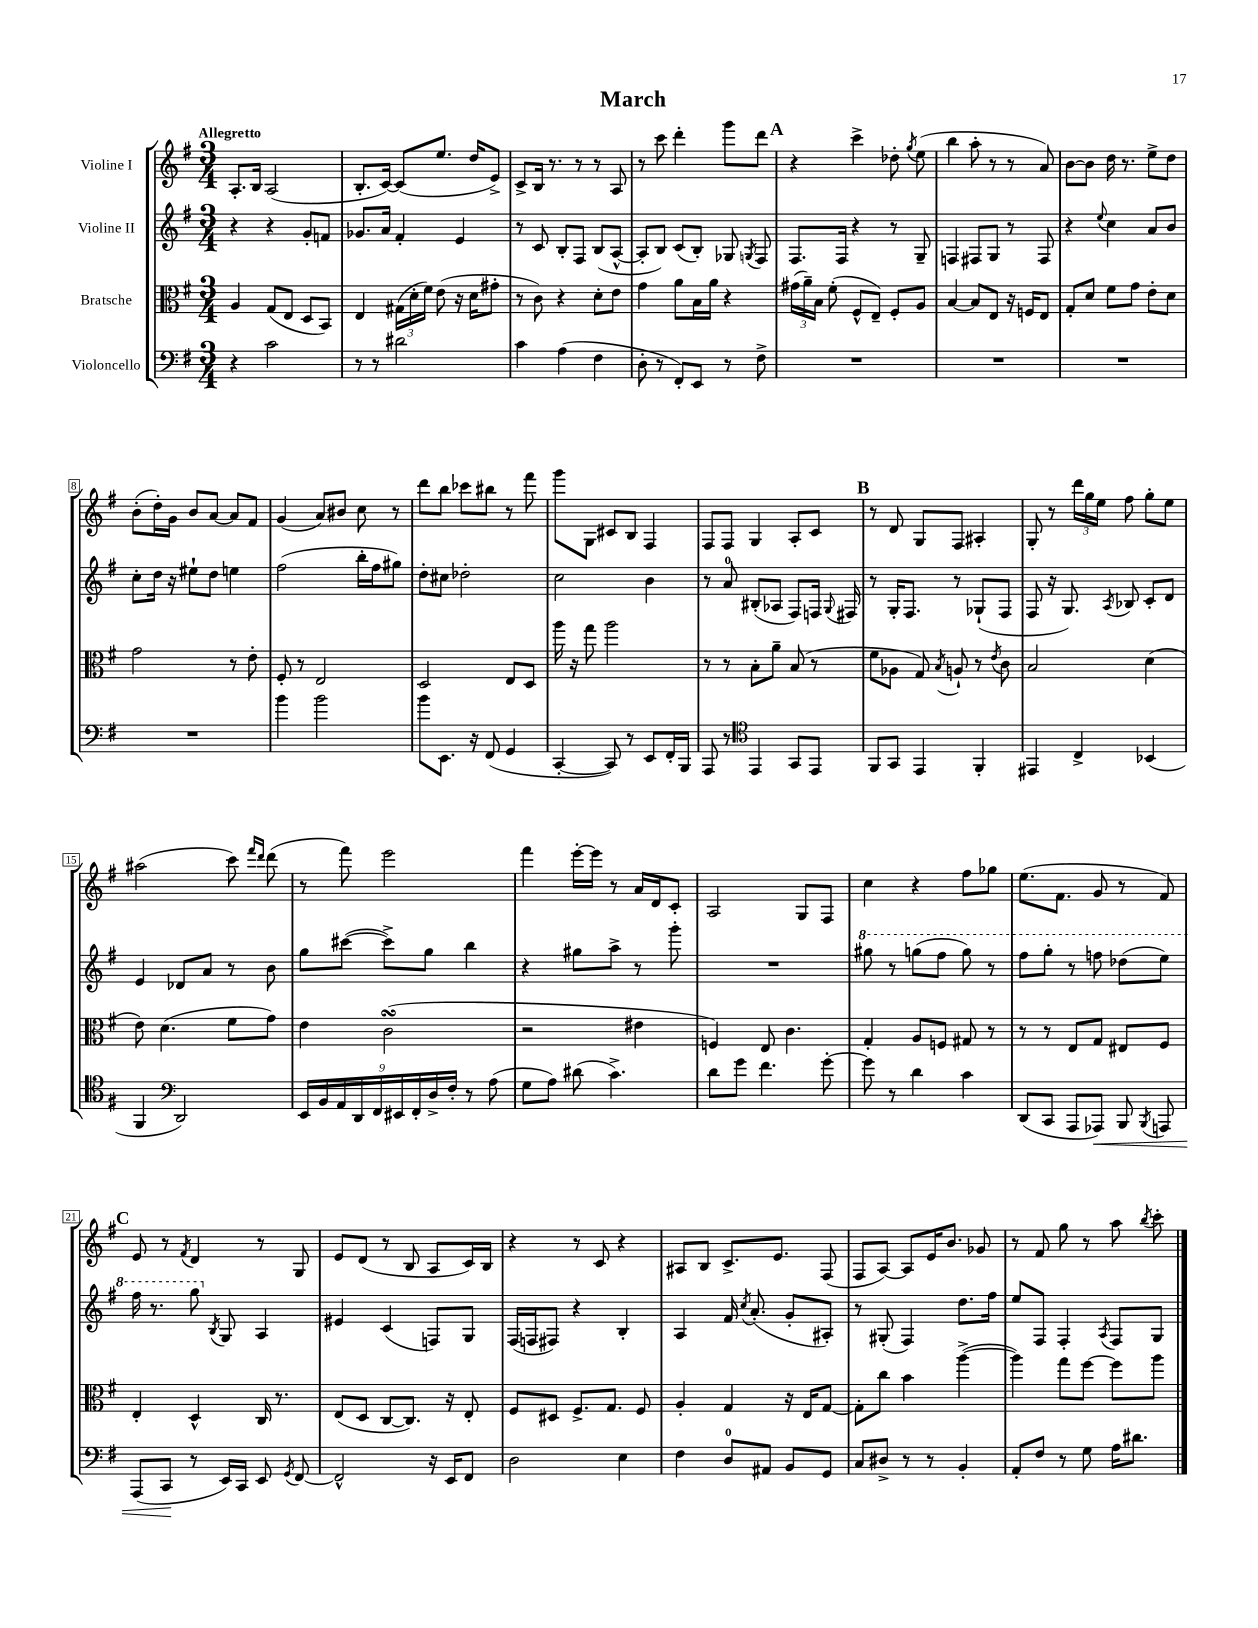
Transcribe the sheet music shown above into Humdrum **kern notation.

**kern	**dynam	**kern	**kern	**kern
*part4	*part4	*part3	*part2	*part1
*staff4	*staff4	*staff3	*staff2	*staff1
*I"Violoncello	*	*I"Bratsche	*I"Violine II	*I"Violine I
*clefF4	*	*clefC3	*clefG2	*clefG2
*k[f#]	*	*k[f#]	*k[f#]	*k[f#]
*M3/4	*	*M3/4	*M3/4	*M3/4
=1	=1	=1	=1	=1
!	!	!	!	!LO:TX:a:B:t=Allegretto
4r	.	4A/	4r	8.A'/L
.	.	.	.	16B/Jk
2c\	.	(8G/L	4r	(2A/
.	.	8E/J	.	.
.	.	8D/L	8g'/L	.
.	.	8BB/J)	8fn/J	.
=2	=2	=2	=2	=2
8r	.	4E/	8.g-X/L	8.B'/L
8r	.	.	.	.
.	.	.	16a/Jk	[16c/Jk)
2d#X\	.	(24G#X\LL	4f#'/	(8c/L]
.	.	24d'\	.	.
.	.	24f#\JJ)	.	.
.	.	(8e\	.	8.ee/J
.	.	16r	4e/	.
.	.	16d\KL	.	16dd/KL
.	.	8g#X'\J	.	8e^/J)
=3	=3	=3	=3	=3
4c\	.	8r	8r	8c^/L
.	.	8c\)	8c/	16B/Jk
.	.	.	.	8.r
(4A\	.	4r	8B'/L	.
.	.	.	8F#/J	8r
4F#\	.	8d'\L	(8B/L	8r
.	.	8e\J	[8A^^/J	8A/
=4	=4	=4	=4	=4
8D'\	.	4g\	8A'/L]	8r
8r	.	.	8B/J)	8ccc\
8FF#'/L)	.	8a\L	(8c/L	4ddd'\
8EE/J	.	16B\L	8B'/J)	.
.	.	16a\JJ	.	.
8r	.	4r	8G-X/	8ggg\L
.	.	.	8qGn/	.
8F#^\	.	.	8F#/	8ddd\J
!!LO:REH:place=s1:t=A
=5	=5	=5	=5	=5
2.r	.	(24g#X\LL	8.F#/L	4r
.	.	24a~\)	.	.
.	.	24B\JJ	.	.
.	.	(8f#'\	.	.
.	.	.	16F#/Jk	.
.	.	8F#^^/L	4r	4ccc^\
.	.	8E~/J)	.	.
.	.	8F#'/L	8r	8dd-X'\
.	.	.	.	8qgg/
.	.	8A/J	8G~/	(8ee\
=6	=6	=6	=6	=6
2.r	.	[4B/	4Fn/	4bb\
.	.	8B/L]	8F#X/L	8aa'\
.	.	8E/J	8G/J	8r
.	.	16r	8r	8r
.	.	16Fn/KL	.	.
.	.	8E/J	8F#/	8a/)
=7	=7	=7	=7	=7
2.r	.	8G'/L	4r	[8b\L
.	.	8d/J	.	8b\J]
.	.	.	8qqee/	.
.	.	8f#\L	4cc\	16dd\
.	.	.	.	8.r
.	.	8g\J	.	.
.	.	8e'\L	8a/L	8ee^\L
.	.	8d\J	8b/J	8dd\J
!!LO:LB:g=z
=8	=8	=8	=8	=8
2.r	.	2g\	8cc'\L	(8b'\L
.	.	.	16dd\Jk	16dd'\L)
.	.	.	16r	16g\JJ
.	.	.	8ee#X`\L	8b/L
.	.	.	8dd\J	[8a/J
.	.	8r	4een\	8a/L]
.	.	8e'\	.	8f#/J
=9	=9	=9	=9	=9
4b\	.	8F#'/	(2ff#\	(4g/
.	.	8r	.	.
2b\	.	2E/	.	8a/L)
.	.	.	.	8b#X/J
.	.	.	16bb'\LL	8cc\
.	.	.	16ff#\J	.
.	.	.	8gg#X\J)	8r
=10	=10	=10	=10	=10
8b\L	.	2D/	8dd'\L	8ddd\L
8.EE\J	.	.	8cc#X\J	8bb\J
.	.	.	2dd-X'\	8ccc-X\L
16r	.	.	.	.
(8FF#/	.	.	.	8bb#X\J
4GG/	.	8E/L	.	8r
.	.	8D/J	.	8fff#\
=11	=11	=11	=11	=11
[4CC'/	.	16aa\	2cc\	8ggg\L
.	.	16r	.	.
.	.	8gg\	.	8G\J
8CC/])	.	2aa\	.	8c#X/L
8r	.	.	.	8B/J
8EE/L	.	.	4b\	4F#/
16FF#'/L	.	.	.	.
16BBB/JJ	.	.	.	.
=12	=12	=12	=12	=12
8AAA/	.	8r	8r	8F#/L
8r	.	8r	8a/	8F#/J
*clefC4	*	*	*	*
4EE/	.	8B'\L	(8B#X'/L	4G/
.	.	8a~\J	8A-X/J	.
8GG/L	.	(8B/	8F#/L)	8A'/L
8EE/J	.	8r	16Fn/Jk	8c/J
.	.	.	8qqG/	.
.	.	.	16F#X/	.
!!LO:REH:place=s1:t=B
=13	=13	=13	=13	=13
8FF#/L	.	8f#\L	8r	8r
8GG/J	.	8A-X\J	16G'/KL	8d/
.	.	.	8.F#/J	.
4EE/	.	8G/)	.	8G/L
.	.	8qB/	.	.
.	.	8An`/	8r	8F#/J
4FF#'/	.	8r	(8G-X`/L	4A#X'/
.	.	8qe/	.	.
.	.	8c\	8F#/J	.
=14	=14	=14	=14	=14
4EE#X/	.	2B/	8F#/	8G'/
.	.	.	16r	8r
.	.	.	8.G/)	.
4C^/	.	.	.	24ddd\LL
.	.	.	.	24gg\
.	.	.	.	24ee\JJ
.	.	.	8qA/	.
.	.	.	8B-X/	8ff#\
(4BB-X/	.	(4d\	8c'/L	8gg'\L
.	.	.	8d/J	8ee\J
!!LO:LB:g=z
=15	=15	=15	=15	=15
4FF#/	.	8e\)	4e/	(2aa#X\
.	.	(4.d\	.	.
*clefF4	*	*	*	*
2DD/)	.	.	8d-X/L	.
.	.	.	8a/J	.
.	.	8f#\L	8r	8ccc\)
.	.	.	.	16qqfff#/LL
.	.	.	.	16qqddd/JJ
.	.	8g\J)	8b\	(8ddd\
=16	=16	=16	=16	=16
18EE/LL	.	4e\	8gg\L	8r
18BB/	.	.	.	.
18AA/	.	.	.	.
.	.	.	([8ccc#X\J	8fff#\)
18DD/	.	.	.	.
18FF#/	.	.	.	.
.	.	(2csSSs\	8ccc#^\L])	2eee\
18EE#X/	.	.	.	.
18FF#'/	.	.	.	.
.	.	.	8gg\J	.
18D^/	.	.	.	.
18F#'/JJ	.	.	.	.
8r	.	.	4bb\	.
(8A\	.	.	.	.
=17	=17	=17	=17	=17
8G\L	.	2r	4r	4fff#\
8A\J)	.	.	.	.
(8d#X\	.	.	8gg#X\L	[16eee'\LL
.	.	.	.	16eee\JJ]
4.c^\)	.	.	8aa^\J	8r
.	.	4e#X\	8r	16a/LL
.	.	.	.	16d/J
.	.	.	8ggg'\	8c'/J
=18	=18	=18	=18	=18
8d\L	.	4Fn/)	2.r	2A/
8g\J	.	.	.	.
4.f#\	.	8E/	.	.
.	.	4.c\	.	.
.	.	.	.	8G/L
[8g'\	.	.	.	8F#/J
=19	=19	=19	=19	=19
*	*	*	*8va	*
8g\]	.	4G'/	8ggg#X\	4cc\
8r	.	.	8r	.
4d\	.	8A/L	(8gggn\L	4r
.	.	8Fn/J	8fff#\J	.
4c\	.	8G#X/	8ggg\)	8ff#\L
.	.	8r	8r	8gg-X\J
=20	=20	=20	=20	=20
(8DD/L	.	8r	8fff#\L	(8.ee\L
8CC/J	.	8r	8ggg'\J	.
.	.	.	.	8.f#\J
8AAA/L	.	8E/L	8r	.
!	!LO:HP:b	!	!	!
8AAA-X/J)	<	8G/J	8fffn\	8g/
8BBB/	.	8E#X/L	(8ddd-X\L	8r
8qBBB/	.	.	.	.
8AAAn/	.	8F#/J	8eee\J)	8f#/)
!!LO:LB:g=z
!!LO:REH:place=s1:t=C
=21	=21	=21	=21	=21
(8AAA/L	.	4E'/	16fff#\	8e/
.	.	.	8.r	.
8CC/J	.	.	.	8r
.	.	.	.	8qf#/
8r	[	4D^^/	8ggg\	4d/
*	*	*	*X8va	*
.	.	.	8qB/	.
16EE/LL)	.	.	8G/	.
16CC/JJ	.	.	.	.
8EE/	.	16C/	4A/	8r
.	.	8.r	.	.
8qGG/	.	.	.	.
[8FF#/	.	.	.	8G/
=22	=22	=22	=22	=22
2FF#^^/]	.	(8E/L	4e#X/	8e/L
.	.	8D/J	.	(8d/J
.	.	[8C/L	(4c/	8r
.	.	8.C/J])	.	8B/
16r	.	.	8Fn/L)	8A/L
16EE/KL	.	16r	.	.
8FF#/J	.	8E'/	8G/J	16c/L)
.	.	.	.	16B/JJ
=23	=23	=23	=23	=23
2D\	.	8F#/L	(16F#/LL	4r
.	.	.	16Fn/J	.
.	.	8D#X/J	8F#X/J)	.
.	.	8.F#^/L	4r	8r
.	.	.	.	8c/
.	.	8.G/J	.	.
4E\	.	.	4B'/	4r
.	.	8F#/	.	.
=24	=24	=24	=24	=24
4F#\	.	4A'/	4A/	8A#X/L
.	.	.	.	8B/J
8D/L	.	4G/	16f#/	8.c^/L
.	.	.	8qcc/	.
.	.	.	(8.a'/	.
8AA#X/J	.	.	.	.
.	.	.	.	8.e/J
8BB/L	.	16r	8g'/L	.
.	.	16E/KL	.	.
8GG/J	.	[8G/J	8A#X'/J)	(8F#/
=25	=25	=25	=25	=25
8C/L	.	8G'\L]	8r	8F#/L
8D#X^/J	.	8cc\J	(8G#X'/	[8A/J)
8r	.	4b\	4F#/)	8A/L]
8r	.	.	.	16e/K
.	.	.	.	8.b/J
4BB'/	.	([4aa^\	8.dd\L	.
.	.	.	.	8g-X/
.	.	.	16ff#\Jk	.
=26	=26	=26	=26	=26
8AA'/L	.	4aa\])	8ee/L	8r
8F#/J	.	.	8F#/J	8f#/
8r	.	8gg\L	4F#'/	8gg\
8G\	.	[8ff#\J	.	8r
.	.	.	8qA/	.
16A\KL	.	8ff#\L]	8F#/L	8aa\
8.d#X\J	.	.	.	.
.	.	.	.	8qbb/
.	.	8aa\J	8G/J	8ccc'\
==	==	==	==	==
*-	*-	*-	*-	*-
